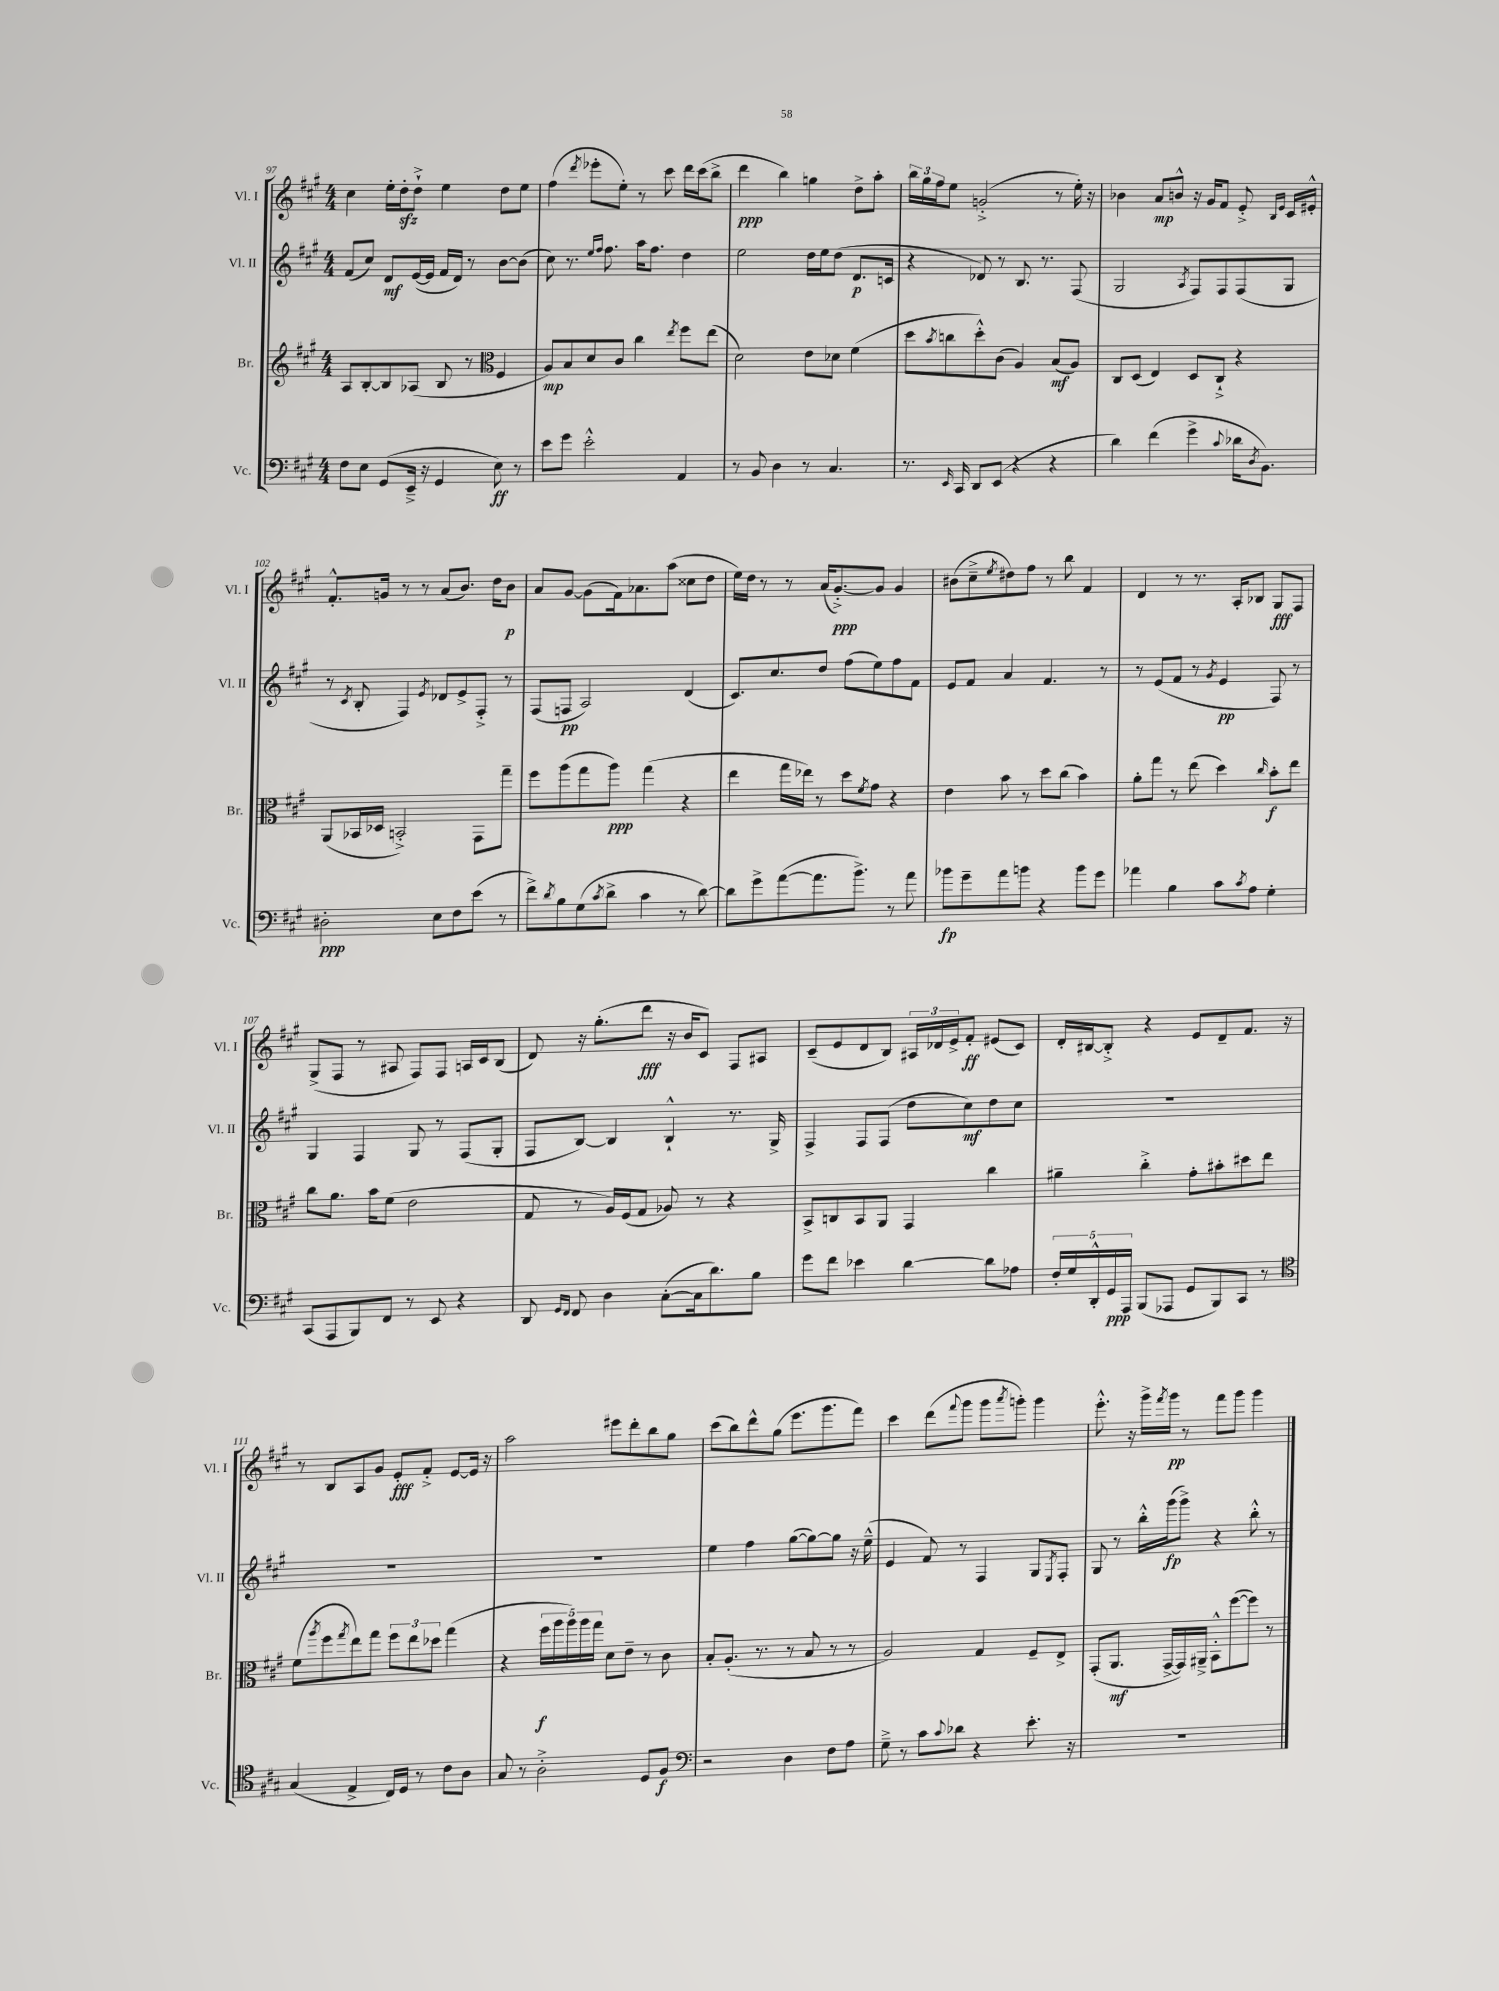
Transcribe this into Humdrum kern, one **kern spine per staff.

**kern	**kern	**kern	**kern
*staff4	*staff3	*staff2	*staff1
*clefF4	*clefG2	*clefG2	*clefG2
*k[f#c#g#]	*k[f#c#g#]	*k[f#c#g#]	*k[f#c#g#]
*M4/4	*M4/4	*M4/4	*M4/4
8F#	8A	(8f#	4cc#
8E	[8B'	8cc#)	.
(8GG#	8B]	8d	16ee'
.	.	.	16dd'
16EE~^	(8A-	([16e	8dd`^
16r	.	16e]	.
4GG#	8B	16f#	4ee
.	.	16d)	.
.	8r	8r	.
*	*clefC3	*	*
8E)	4F#	[8b	8dd
8r	.	(8b]	8ee
=	=	=	=
8e	8A)	8cc#)	(4ff#
8g#	8B	8.r	.
.	.	.	8qddd
2e'^^	8d	.	8eee-'
.	.	16qqee	.
.	.	16qqff#	.
.	.	8.ff#	.
.	8c#	.	8ee')
.	4cc#	16aa	8r
.	.	8.ff#	.
.	.	.	8ccc#
.	8qee	.	.
4AA	8ff#	4dd	16ddd
.	.	.	(16ccc#
.	(8ee	.	8bb^
=	=	=	=
8r	2d)	2ee	4ddd
8BB	.	.	.
4D	.	.	4bb)
8r	8e	16dd	4gg
.	.	16ee	.
4.C#	8d-	(8dd	.
.	(4f#	8.d	8dd^
.	.	.	8aa'
.	.	16c	.
=	=	=	=
8.r	8dd	4r	24bb
.	.	.	24gg#
.	.	.	24ff#
.	8qb	.	.
.	8cc	.	8ee
16qqEE	.	.	.
16CC#	.	.	.
8DD	8dd'^^)	8d-)	(2g'^
(8EE	(8c#	8r	.
4r	4A)	8.B	.
.	.	8.r	.
4r	(8B	.	8r
.	8A)	(8F#	16ee')
.	.	.	16r
=	=	=	=
4d)	8C#	2G#	4b-
.	(8D	.	.
(4f#	4E)	.	8a
.	.	.	8b^^
.	.	8qA	.
4g#^	8D	8F#)	16r
.	.	.	16g#
.	8C#`^	8F#	8f#
8qqc#	.	.	.
16d-	4r	(8F#	8e'^
8qD	.	.	.
8.BB)	.	.	.
.	.	.	16qqB
.	.	.	16qqe
.	.	8G#	16c#
.	.	.	16e#'^^
=	=	=	=
2D#'	(8AA	8r	8.f#'^^
.	.	8qc#	.
.	16BB-	8B'	.
.	16D-	.	16g
.	2BB'^)	4F#)	8r
.	.	.	8r
.	.	8qe	.
8E	.	8d-	(8a
8F#	.	8e^	8.b)
(8e	8GG#	8F#'^	.
.	.	.	16dd
8r	8gg#~	8r	8b
=	=	=	=
8f#^)	8ff#	(8F#	8a
8qd	.	.	.
8B	(8aa	8F	[8g#
(8G#	8gg#	2A)	(8g#]
8qc#	.	.	.
8d^	8aa)	.	16f#)
.	.	.	8.a-
4c#	(4gg#	.	.
.	.	.	(8aa
8r	4r	(4d	8cc##
[8d)	.	.	8dd
=	=	=	=
8d]	4ee	8.c#)	16ee)
.	.	.	16dd
8g#^	.	.	8r
.	.	8.cc#	.
([8a	16gg#	.	8r
.	16ee-)	.	.
8.a]	8r	8dd	(16a
.	.	.	[8.g#'^)
.	8dd	(8ff#	.
8.b^)	.	.	.
.	8qf#	.	.
.	8g#	8ee)	8g#]
8r	4r	8ff#	4g#
8a	.	8f#	.
=	=	=	=
8b-	4e	8e	(8b#
8g#~	.	8f#	8cc#~^
.	.	.	8qee
8a	8b	4a	8dd#)
8b	8r	.	8ff#
4r	8dd	4.f#	8r
.	(8cc#	.	8bb
8b	4b)	.	4f#
8g#	.	8r	.
=	=	=	=
4a-	8a'	8r	4d
.	8gg#	(8e	.
4B	8r	8f#	8r
.	(8ee	8r	8.r
.	.	8qg#	.
8c#	4dd)	4e	.
.	.	.	16A'
8qc#	.	.	.
8A	.	.	8B-
.	16qqcc#	.	.
4G#'	8b'	8F#)	8G#
.	8ee	8r	8F#
=	=	=	=
(8CC#	8cc#	4G#	(8G#^
8AAA	8.a	.	8F#
8BBB)	.	4F#	8r
.	16b	.	.
8FF#	(8f#	.	8A#
8r	2e	8G#	8F#)
8EE	.	8r	8F#
4r	.	(8F#	16A
.	.	.	16c#
.	.	8G#'	(8B
=	=	=	=
8DD	8G#	8F#	8d)
16qqGG#	.	.	.
16qqFF#	.	.	.
8FF#	8r	[8B)	16r
.	.	.	(8.gg#'
4D	16A)	4B]	.
.	(16F#	.	.
.	8G#	.	8ddd
([8C#'	8A-)	4B`^^	16r
.	.	.	16b
16C#]	8r	.	8c#)
8.d)	.	.	.
.	4r	8.r	8F#
8B	.	.	8A#
.	.	16G#^	.
=	=	=	=
8g#	8BB^	4F#^	(8c#~
8f#	8C	.	8e
4e-	8BB	8F#	8d
.	8AA	(8F#	8B)
[4d	4GG#	8dd	24A#
.	.	.	24d-
.	.	.	24e^
.	.	8cc#)	8f#'
8d]	4cc#	8dd	(8e#
8A-	.	8cc#	8c#)
=	=	=	=
20F#'	4a#~	1r	16d'
20G#	.	.	.
.	.	.	[16B#
20DD'^^	.	.	.
.	.	.	8B#'^]
20GG#	.	.	.
20AAA	.	.	.
(8BBB	4cc#'^	.	4r
8AAA-	.	.	.
8GG#	8g#'	.	8e
8BBB)	8b#'	.	8d~
8CC#	8dd#	.	8.f#
8r	8ee	.	.
.	.	.	16r
=	=	=	=
*clefC4	*	*	*
(4G#	(8f#	1r	8r
.	8qaa	.	.
.	8ff#	.	8B
.	8qgg#	.	.
4E^	8ee)	.	8A
.	8gg#	.	8g#
16C#)	12ff#	.	8e'
16D	.	.	.
.	12ee	.	.
8r	.	.	8f#'^
.	12dd-	.	.
8c#	(4gg#	.	[8e
8A	.	.	16e]
.	.	.	16r
=	=	=	=
8G#	4r	1r	2aa
8r	.	.	.
2A'^	20ff#	.	.
.	20aa	.	.
.	20aa)	.	.
.	20aa	.	.
.	20gg#	.	.
.	8d	.	8eee#
.	8e~	.	8ddd'
8D	8r	.	8bb
8F#	8c#	.	8gg#
=	=	=	=
*clefF4	*	*	*
2r	8B'	4ee	(8ccc#
.	(8.A'	.	8bb)
.	.	4ff#	8ddd^^
.	8.r	.	.
.	.	.	(8gg#
4D	8r	([8gg#	8.eee
.	8B	8gg#_)	.
.	.	.	8.ggg#
8F#	8r	8gg#]	.
8A	8r	16r	8fff#)
.	.	(16ee~^^	.
=	=	=	=
8G#~^	2A)	4e	4ccc#
8r	.	.	.
8c#	.	8f#)	(8ddd
8qqc#	.	.	8qqfff#
8d-	.	8r	8ggg#
4r	4G#	4F#	8ggg#
.	.	.	8qaaa
.	.	.	8ggg')
8.e'	8F#~	8G#	4ggg
.	.	8qE	.
.	8E^	8F#'	.
16r	.	.	.
=	=	=	=
1r	(8GG#'	8G#	8.eee'^^
.	8.AA	8r	.
.	.	.	16r
.	.	16bb'^^	16ggg#^
.	.	.	8qfff#
.	[16GG#^	(16ggg#	16ggg#
.	16GG#])	8ggg#^)	8r
.	16AA#~^	.	.
.	8BB'^^	4r	8fff#
.	([8ff#	.	8ggg#
.	8ff#])	8bb'^^	4ggg#
.	8r	8r	.
==	==	==	==
*-	*-	*-	*-
